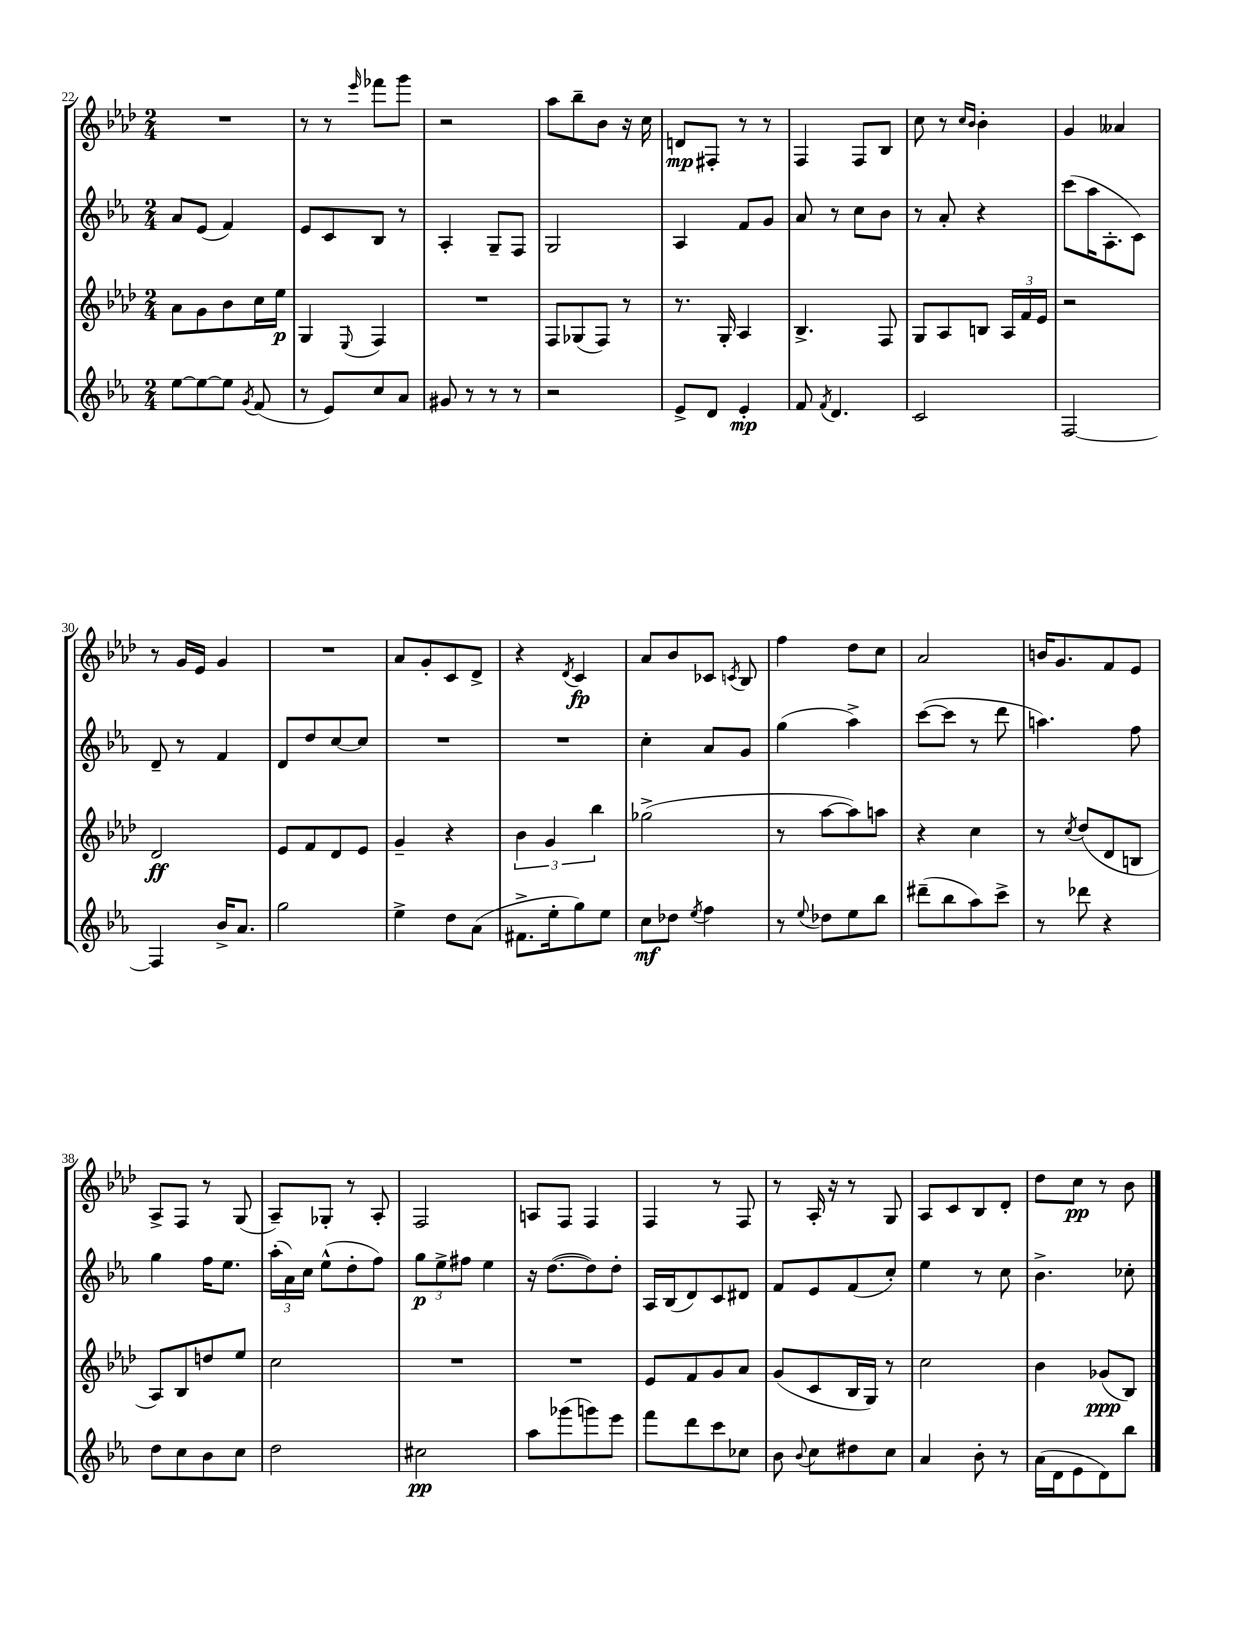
<<
\new StaffGroup <<
\new Staff = "s0" {
    \clef treble \key aes \major \numericTimeSignature \time 2/4
    \autoBeamOff R2 |
    r8 r8 \grace { ees'''16 } fes'''8[ g'''8] |
    r2 |
    aes''8[ bes''8-- bes'8] r16 c''16 |
    d'8[\mp fis8]-. r8 r8 |
    f4 f8[ bes8] |
    c''8 r8 \grace { c''16[ bes'16] } bes'4-. |
    g'4 aeses'4 |
    r8 g'16[ ees'16] g'4 |
    R2 |
    aes'8[ g'8-. c'8 des'8]-> |
    r4 \acciaccatura { des'8 } c'4\fp |
    aes'8[ bes'8 ces'8] \acciaccatura { c'8 } bes8 |
    f''4 des''8[ c''8] |
    aes'2 |
    b'16[ g'8. f'8 ees'8] |
    aes8[-> f8] r8 g8( |
    aes8[--) ges8]-. r8 aes8-. |
    f2 |
    a8[ f8] f4 |
    f4 r8 f8 |
    r8 aes16-. r16 r8 g8 |
    aes8[ c'8 bes8 des'8]-. |
    des''8[ c''8]\pp r8 bes'8 \bar "|." |
}
\new Staff = "s1" {
    \clef treble \key ees \major \numericTimeSignature \time 2/4
    \autoBeamOff aes'8[ ees'8]( f'4) |
    ees'8[ c'8 bes8] r8 |
    aes4-. g8[-- f8] |
    g2 |
    aes4 f'8[ g'8] |
    aes'8 r8 c''8[ bes'8] |
    r8 aes'8-. r4 |
    c'''8[( aes''16 aes8.-. c'8]) |
    d'8-- r8 f'4 |
    d'8[ d''8 c''8~ c''8] |
    R2 |
    R2 |
    c''4-. aes'8[ g'8] |
    g''4( aes''4->) |
    c'''8[~( c'''8] r8 d'''8 |
    a''4.) f''8 |
    g''4 f''16[ ees''8.] |
    \tuplet 3/2 { aes''16[-.( aes'16) c''16] } ees''8[-^( d''8-. f''8]) |
    \tuplet 3/2 { g''8[\p ees''8-> fis''8] } ees''4 |
    r16 d''8.[~( d''8) d''8]-. |
    aes16[ bes16( d'8) c'8 dis'8] |
    f'8[ ees'8 f'8( c''8]-.) |
    ees''4 r8 c''8 |
    bes'4.-> ces''8-. \bar "|." |
}
\new Staff = "s2" {
    \clef treble \key aes \major \numericTimeSignature \time 2/4
    \autoBeamOff aes'8[ g'8 bes'8 c''16 ees''16]\p |
    g4 \appoggiatura { ees8 } f4 |
    R2 |
    f8[ ges8( f8]) r8 |
    r8. g16-. aes4 |
    bes4.-> f8 |
    g8[ aes8 b8] \tuplet 3/2 { aes16[ f'16 ees'16] } |
    r2 |
    des'2\ff |
    ees'8[ f'8 des'8 ees'8] |
    g'4-- r4 |
    \tuplet 3/2 { bes'4 g'4 bes''4 } |
    ges''2->( |
    r8 aes''8[~ aes''8) a''8] |
    r4 c''4 |
    r8 \acciaccatura { c''8 } des''8[( des'8 b8] |
    aes8[) bes8 d''8 ees''8] |
    c''2 |
    R2 |
    R2 |
    ees'8[ f'8 g'8 aes'8] |
    g'8[( c'8 bes16 g16]) r8 |
    c''2 |
    bes'4 ges'8[\ppp( bes8]) \bar "|." |
}
\new Staff = "s3" {
    \clef treble \key ees \major \numericTimeSignature \time 2/4
    \autoBeamOff ees''8[~ ees''8~ ees''8] \acciaccatura { g'8 } f'8( |
    r8 ees'8[) c''8 aes'8] |
    gis'8 r8 r8 r8 |
    r2 |
    ees'8[-> d'8] ees'4-.\mp |
    f'8 \acciaccatura { f'8 } d'4. |
    c'2 |
    f2~ |
    f4 bes'16[-> aes'8.] |
    g''2 |
    ees''4-> d''8[ aes'8]( |
    fis'8.[-> ees''16-. g''8) ees''8] |
    c''8[\mf des''8] \acciaccatura { ees''8 } f''4 |
    r8 \appoggiatura { ees''8 } des''8[ ees''8 bes''8] |
    dis'''8[--( bes''8 aes''8) c'''8]-> |
    r8 des'''8 r4 |
    d''8[ c''8 bes'8 c''8] |
    d''2 |
    cis''2\pp |
    aes''8[ ges'''8( g'''8) ees'''8] |
    f'''8[ d'''8 c'''8 ces''8] |
    bes'8 \appoggiatura { bes'8 } c''8[ dis''8 c''8] |
    aes'4 bes'8-. r8 |
    aes'16[( d'16 ees'8 d'8) bes''8] \bar "|." |
}
>>
>>
\layout { \context { \Score currentBarNumber = #22 } }
